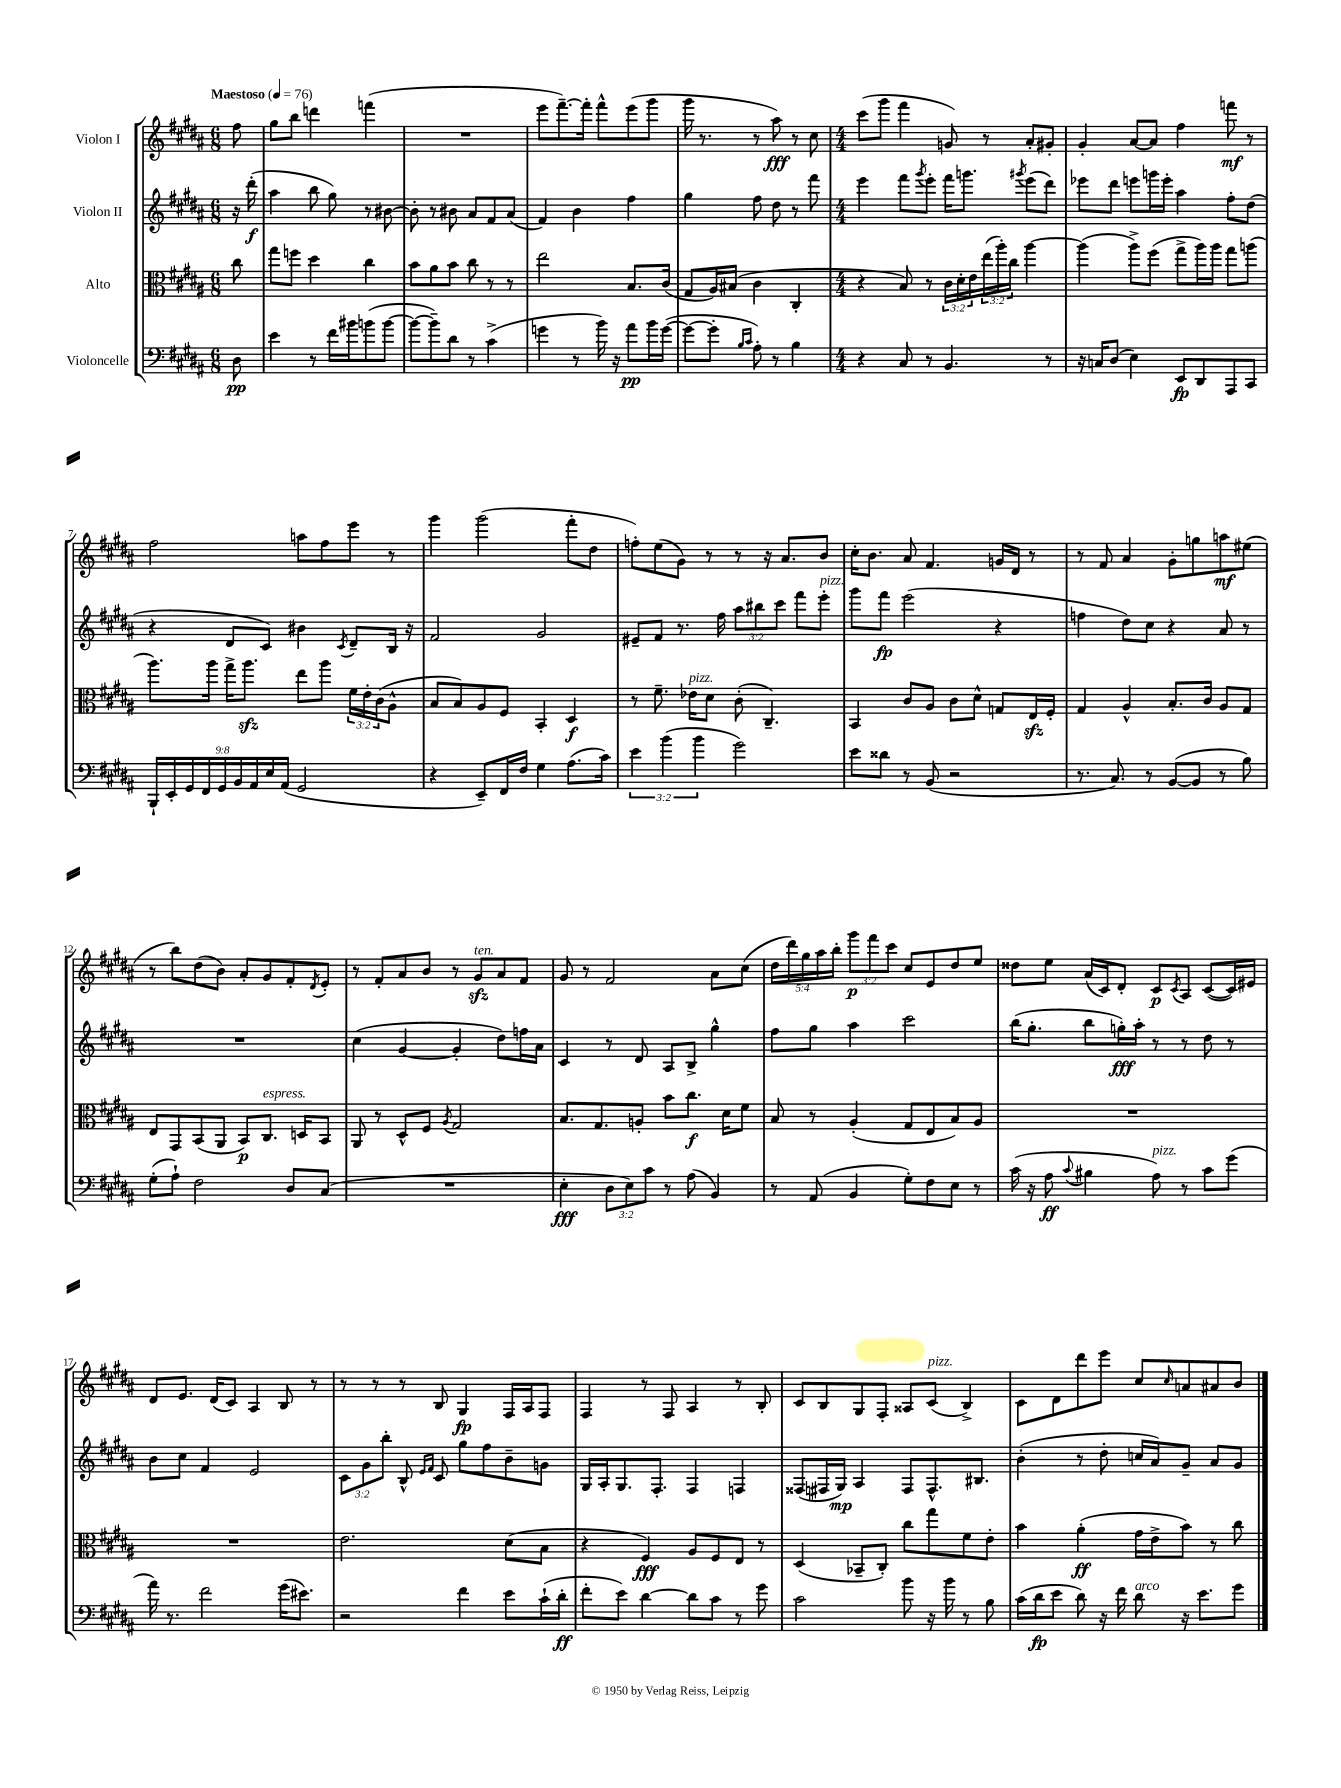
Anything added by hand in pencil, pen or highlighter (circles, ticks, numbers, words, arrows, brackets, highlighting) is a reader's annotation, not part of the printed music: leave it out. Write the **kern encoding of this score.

**kern	**kern	**kern	**kern
*staff4	*staff3	*staff2	*staff1
*clefF4	*clefC3	*clefG2	*clefG2
*k[f#c#g#d#a#]	*k[f#c#g#d#a#]	*k[f#c#g#d#a#]	*k[f#c#g#d#a#]
*M6/8	*M6/8	*M6/8	*M6/8
*MM76	*MM76	*MM76	*MM76
8D#	8cc#	16r	8ff#
.	.	(16ddd#'	.
=	=	=	=
4e	8gg#	4aa#	8gg#
.	8ff	.	8bb
8r	4dd#	8bb	4ddd
16f#	.	8gg#)	.
16b#	.	.	.
(8b	4cc#	8r	(4fff
[8b	.	[8b#	.
=	=	=	=
8b_	8b	8b#']	2.r
8b~])	8a#	8r	.
8d#	8b	8b#	.
8r	8cc#	8a#	.
(4c#^	8r	8f#	.
.	8r	(8a#	.
=	=	=	=
4g	2ee	4f#)	8eee
.	.	.	[8.fff#~)
8r	.	4b	.
.	.	.	16fff#']
16b)	.	.	8fff#^^
16r	.	.	.
8a#	8.B	4ff#	(8eee
16b	.	.	8ggg#
([16g	(16c#	.	.
=	=	=	=
8g_	8G#	4gg#	16ggg#
.	.	.	8.r
8g']	16A#)	.	.
.	(16B#	.	.
16qqB	.	.	.
16qqc#	.	.	.
8A#')	4c#	8ff#	8r
8r	.	8dd#	8aa#)
4B	4C#'	8r	8r
.	.	8fff#	8cc#
=	=	=	=
*M4/4	*M4/4	*M4/4	*M4/4
4r	4r	4eee	(8ccc#
.	.	.	8ggg#
8C#	8B)	8fff#	4fff#
.	.	8qggg#	.
8r	8r	8eee'	.
4.BB	24c#	16fff#	8g)
.	24d#'	.	.
.	.	8.ggg	.
.	24e	.	.
.	(24ee	.	8r
.	24aa#')	.	.
.	24cc#	.	.
.	.	8qggg#	.
.	[4aa#	(8eee	8a#'
8r	.	8ddd#)	8g#'
=	=	=	=
16r	(4aa#]	8eee-	4g#'
16C	.	.	.
(8D#	.	8ddd#	.
4E)	8aa#^)	8eee	[8a#
.	(8ff#	16ggg	8a#]
.	.	16eee'	.
8EE	8gg#^	4aa#	4ff#
8DD#	16aa#)	.	.
.	16aa#	.	.
8AAA#	8gg#	8ff#'	8fff
8CC#	(8aa	(8dd#	8r
=	=	=	=
18BBB`	8.aa#)	4r	2ff#
18EE'	.	.	.
18GG#	.	.	.
18FF#	.	.	.
.	16aa#	.	.
18GG#	.	.	.
.	16gg#^	8d#	.
18BB	.	.	.
.	8.aa#	.	.
18AA#	.	.	.
.	.	8c#)	.
18E	.	.	.
(18AA#	.	.	.
2GG#	8ee	4b#	8aa
.	8aa#	.	8ff#
.	.	8qc#	.
.	24f#	8d#~	8eee
.	24e'	.	.
.	(24c#	.	.
.	8A#^^	16B	8r
.	.	16r	.
=	=	=	=
4r	8B	2f#	4ggg#
.	8B)	.	.
8EE~)	8A#	.	(2ggg#
16FF#	8F#	.	.
16F#	.	.	.
4G#	4BB'	2g#	.
(8.A#	4D#	.	8fff#'
.	.	.	8dd#
16c#)	.	.	.
=	=	=	=
6e	8r	8e#~	8ff')
.	8.f#~	8f#	(8ee
(6b	.	.	.
.	.	8.r	8g#)
.	16e-	.	.
6b	.	.	.
.	8d#	.	8r
.	.	16ff#	.
2g#)	(8c#'	12aa#	8r
.	.	12bb#	.
.	4.C#~)	.	16r
.	.	12ccc#	.
.	.	.	8.a#
.	.	8fff#	.
.	.	8eee'	8b
=	=	=	=
8e	4BB	8ggg#	16cc#'
.	.	.	8.b
8d##	.	8fff#	.
8r	8c#	(2eee	8a#
(8BB	8A#	.	4.f#
2r	8c#	.	.
.	8d#^^	.	.
.	8G	4r	16g
.	.	.	16d#
.	16E	.	8r
.	16F#'	.	.
=	=	=	=
8.r	4G#	4ff	8r
.	.	.	8f#
8.C#)	.	.	.
.	4A#^^	8dd#)	4a#
8r	.	8cc#	.
([8BB	8.B'	4r	8g#'
8BB]	.	.	8gg
.	16c#	.	.
8r	8A#	8a#	8aa
8B)	8G#	8r	(8ee#
=	=	=	=
(8G#'	8E	1r	8r
8A#`)	8GG#	.	8bb)
2F#	(8BB	.	(8dd#
.	8AA#	.	8b)
.	8BB)	.	8a#'
.	8.C#	.	8g#
8D#	.	.	8f#'
.	16D	.	.
.	.	.	8qd#
(8C#	8BB	.	8e'
=	=	=	=
1r	8AA#	(4cc#	8r
.	8r	.	8f#'
.	8D#^^	[4g#	8a#
.	8F#	.	8b
.	8qA#	.	.
.	2G#	4g#']	8r
.	.	.	8g#
.	.	8dd#)	8a#
.	.	16ff	8f#
.	.	16a#	.
=	=	=	=
4E'	8.B	4c#	8g#
.	.	.	8r
.	8.G#	.	.
12D#	.	8r	2f#
12E)	.	.	.
.	8A'	8d#	.
12c#	.	.	.
8r	8b	8A#	.
(8A#	8.cc#	8B^	.
4BB)	.	4gg#^^	8a#
.	16d#	.	.
.	8f#	.	(8cc#
=	=	=	=
8r	8B	8ff#	20dd#
.	.	.	20ddd#)
.	.	.	20gg#
(8AA#	8r	8gg#	.
.	.	.	20aa#
.	.	.	20bb'
4BB	(4A#'	4aa#	12ggg#
.	.	.	12fff#
.	.	.	12ccc#
8G#')	8G#	2ccc#	8cc#
8F#	8E	.	8e
8E	8B)	.	8dd#
8r	8A#	.	8ee
=	=	=	=
(16c#	1r	(16bb	8dd##
16r	.	8.gg#'	.
8A#	.	.	8ee
8qqc#	.	.	.
4B#	.	8bb	(16a#
.	.	.	16c#)
.	.	16gg')	8d#'
.	.	16aa#'	.
8A#)	.	8r	8c#
.	.	.	8qc#
8r	.	8r	8A#
8c#	.	8dd#	([8c#
(8g#	.	8r	16c#])
.	.	.	16e#
=	=	=	=
16a#)	1r	8b	8d#
8.r	.	.	.
.	.	8cc#	8.e
2f#	.	4f#	.
.	.	.	(16d#
.	.	.	8c#)
.	.	2e	4A#
(16g#	.	.	8B
8.e#)	.	.	.
.	.	.	8r
=	=	=	=
2r	2.e	12c#	8r
.	.	12g#	.
.	.	.	8r
.	.	12bb'	.
.	.	8B^^	8r
.	.	16qqe	.
.	.	16qqf#	.
.	.	8c#	8B
4f#	.	8gg#	4G#
.	.	8ff#	.
8e	(8d#	8b~	16F#
.	.	.	16A#
(16c#`	8B	8g	8F#
16d#'	.	.	.
=	=	=	=
8f#'	4r	16G#	4F#
.	.	16A#'	.
8e)	.	8.G#	.
[4d#	4F#)	.	8r
.	.	8.F#'	.
.	.	.	8F#
8d#]	8A#	4F#	4A#
8c#	8F#	.	.
8r	8E	4F	8r
8g#	8r	.	8B'
=	=	=	=
2c#	(4D#	(8F##	8c#
.	.	16F#	8B
.	.	16G#)	.
.	8BB-~	4A#	8G#
.	8C#')	.	8F#'
8b	8cc#	8F#	8A##
16r	8gg#	8.F#^^	(8c#
16b	.	.	.
8r	8f#	.	4B^)
.	.	8.B#	.
8B	8e'	.	.
=	=	=	=
(16c#	4b	(4b'	8c#
16d#	.	.	.
8e	.	.	8d#
8d#)	(4a#'	8r	8ddd#
16r	.	8dd#'	8eee
16f#	.	.	.
8d#	16g#	16cc	8cc#
.	16e^	16a#)	.
.	.	.	16qqcc#
16r	8b)	8g#~	8a
8.e	.	.	.
.	8r	8a#	8a#
8g#	8cc#	8g#	8b
==	==	==	==
*-	*-	*-	*-
